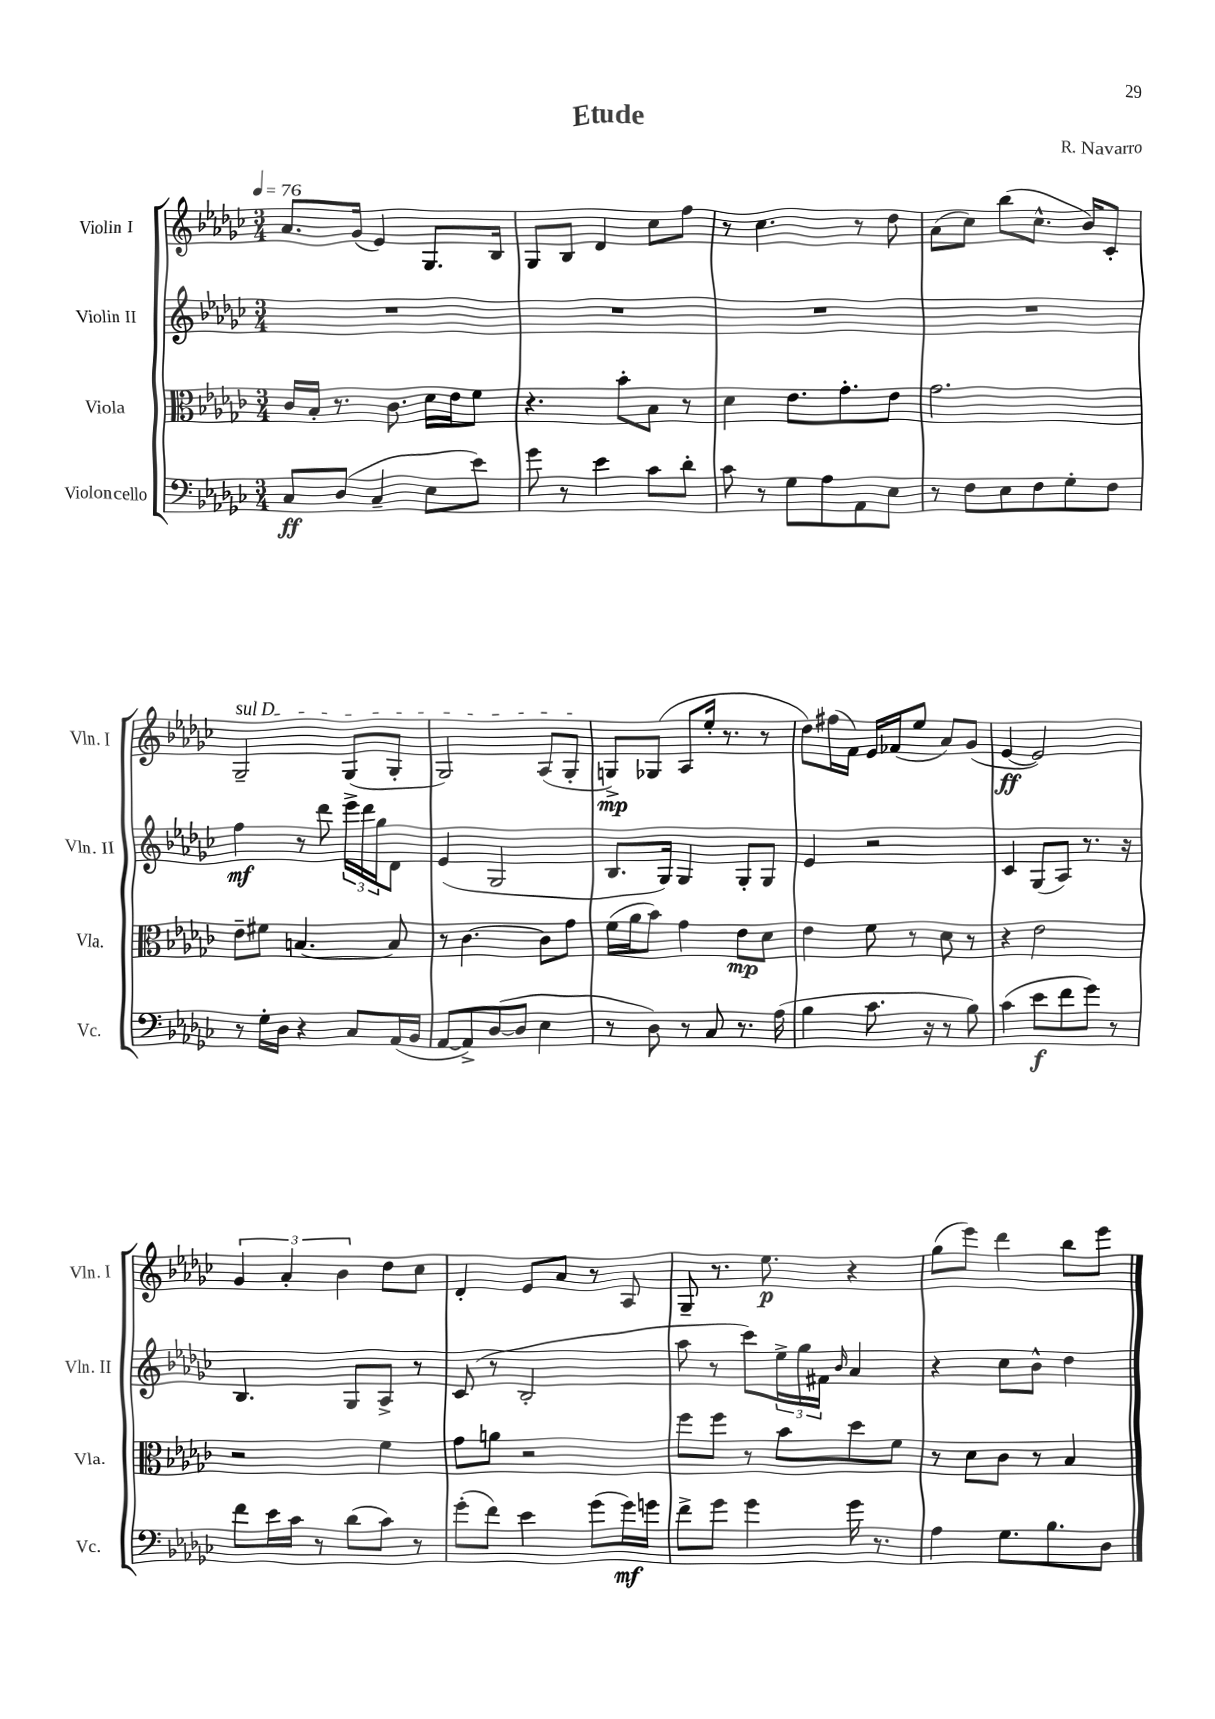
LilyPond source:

\header { title = "Etude" composer = "R. Navarro" }
<<
\new StaffGroup <<
\new Staff = "s0" \with { instrumentName = "Violin I" shortInstrumentName = "Vln. I" } {
    \clef treble \key ges \major \numericTimeSignature \time 3/4 \tempo 4 = 76
    aes'8. ges'16( ees'4) ges8. bes16 |
    ges8 bes8 des'4 ces''8 f''8 |
    r8 ces''4. r8 des''8 |
    aes'8( ces''8) bes''8( ces''8.-^ bes'16) ces'8-. |
    \once \override TextSpanner.bound-details.left.text = \markup { \italic "sul D" } ges2--\startTextSpan ges8( ges8-. |
    ges2) aes8( ges8-.\stopTextSpan |
    g8->\mp) ges8( aes8 ees''16-. r8. r8 |
    des''8) fis''16( f'16) ees'16 fes'16( ees''8 aes'8) ges'8( |
    ees'4~\ff ees'2) |
    \tuplet 3/2 { ges'4 aes'4-. bes'4 } des''8 ces''8 |
    des'4-. ees'8 aes'8 r8 aes8 |
    ges8-- r8. ees''8.\p r4 |
    ges''8( ees'''8) des'''4 bes''8 ees'''8 \bar "|." |
}
\new Staff = "s1" \with { instrumentName = "Violin II" shortInstrumentName = "Vln. II" } {
    \clef treble \key ges \major \numericTimeSignature \time 3/4
    R2. |
    R2. |
    R2. |
    R2. |
    f''4\mf r8 des'''8 \tuplet 3/2 { ees'''16-> des'''16 ges''16 } des'8 |
    ees'4( ges2 |
    bes8. ges16) ges4 ges8-. ges8 |
    ees'4 r2 |
    ces'4 ges8( aes8) r8. r16 |
    bes4. ges8 aes8-> r8 |
    ces'8( r8 bes2-. |
    aes''8 r8 ces'''8) \tuplet 3/2 { ees''16-> ges''16 fis'16 } \grace { bes'16 } aes'4 |
    r4 ces''8 bes'8-^ des''4 \bar "|." |
}
\new Staff = "s2" \with { instrumentName = "Viola" shortInstrumentName = "Vla." } {
    \clef alto \key ges \major \numericTimeSignature \time 3/4
    ces'16 bes16-. r8. ces'8. des'16 ees'16 f'8 |
    r4. bes'8-. bes8 r8 |
    des'4 ees'8. ges'8.-. ees'8 |
    ges'2. |
    ees'8-- fis'8 b4.~ b8 |
    r8 ces'4.~ ces'8 ges'8 |
    f'16( aes'16 bes'8) ges'4 ees'8\mp des'8 |
    ees'4 f'8 r8 des'8 r8 |
    r4 ees'2 |
    r2 f'4 |
    ges'8 a'8 r2 |
    f''8 f''8 r8 bes'8 des''8 f'8 |
    r8 des'8 ces'8 r8 bes4 \bar "|." |
}
\new Staff = "s3" \with { instrumentName = "Violoncello" shortInstrumentName = "Vc." } {
    \clef bass \key ges \major \numericTimeSignature \time 3/4
    ces8\ff des8( ces4-- ees8 ees'8) |
    ges'8 r8 ees'4 ces'8 des'8-. |
    ces'8 r8 ges8 aes8 aes,8 ees8 |
    r8 f8 ees8 f8 ges8-. f8 |
    r8 ges16-. des16 r4 ces8 aes,16( bes,16 |
    aes,8~ aes,8->) des8~( des8 ees4 |
    r8 des8) r8 ces8 r8. aes16( |
    bes4 ces'8. r16 r8 bes8) |
    ces'4( ees'8\f f'8 ges'8) r8 |
    f'8 ees'16 ces'16 r8 des'8( ces'8) r8 |
    ges'8-.( f'8) ees'4 ges'8( ges'16\mf) g'16 |
    f'8-> ges'8 ges'4 ges'16 r8. |
    aes4 ges8. bes8. des8 \bar "|." |
}
>>
>>
\layout { \context { \Score \remove "Bar_number_engraver" } }
